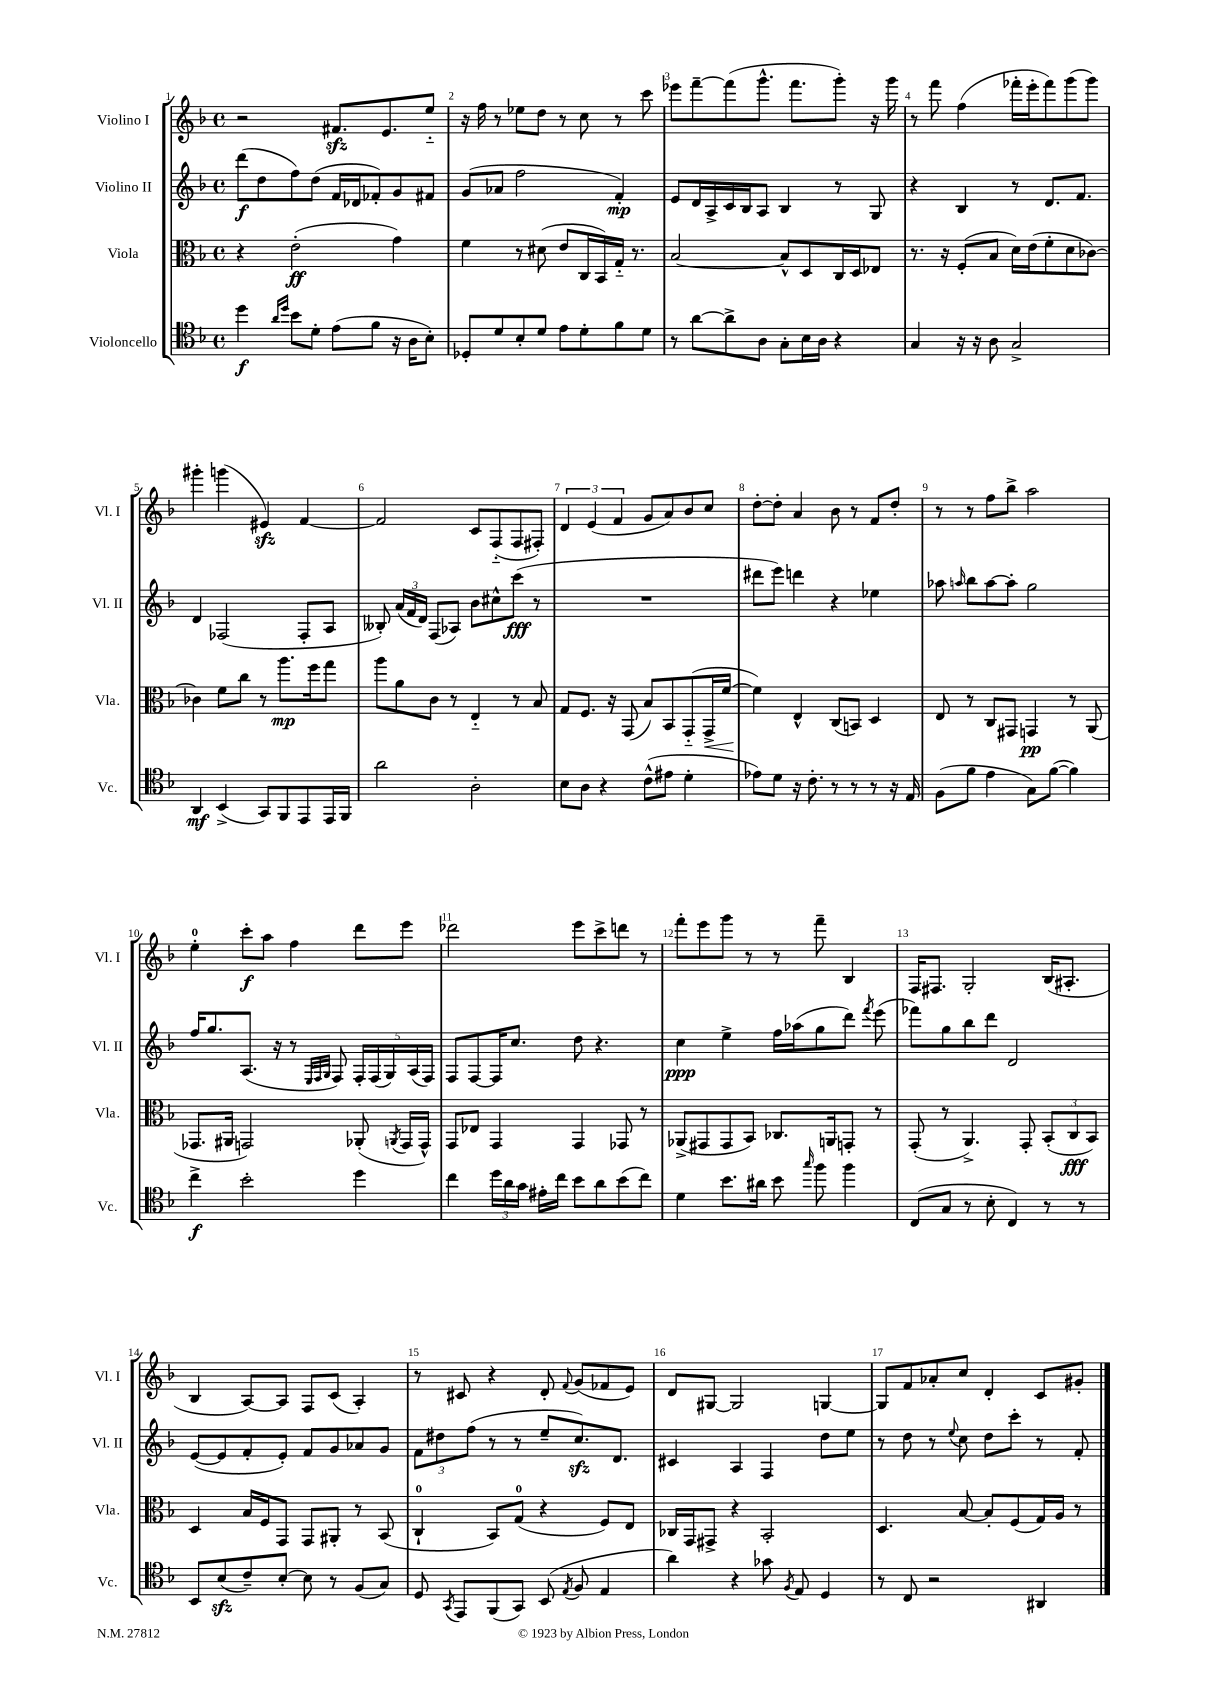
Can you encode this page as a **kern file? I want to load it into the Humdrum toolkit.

**kern	**kern	**kern	**kern
*staff4	*staff3	*staff2	*staff1
*clefC4	*clefC3	*clefG2	*clefG2
*k[b-]	*k[b-]	*k[b-]	*k[b-]
*M4/4	*M4/4	*M4/4	*M4/4
*met(c)	*met(c)	*met(c)	*met(c)
4dd\	4r	(8ddd\L	2r
.	.	8dd\	.
16qqa/LL	.	.	.
16qqdd/JJ	.	.	.
8b-\L	(2e'\	8ff\)	.
8d'\J	.	(8dd\J	.
(8e\L	.	16f/LL	8.f#/L
.	.	16d-/J	.
8f\J	.	8f-'/)	.
.	.	.	8.e/
16r	4g\)	8g/	.
16A\LK	.	.	.
8B-'\J)	.	8f#/J	8ee'~/J
=	=	=	=
8D-'/L	4f\	(8g/L	16r
.	.	.	16ff\
8d/	.	8a-/J	8r
8B-'/	8r	2ff\	8ee-\L
8d/J	(8d#\	.	8dd\J
8e\L	8e/L	.	8r
8d'\	16C/L	.	8cc\
.	16BB-/)	.	.
8f\	16G'~/JJ	4f'/)	8r
.	8.r	.	.
8d\J	.	.	8ccc\
=	=	=	=
8r	[2B-/	8e/L	8eee-\L
[8a\L	.	16d/L	[8fff~\
.	.	16A^/	.
8a^\]	.	16c/	(8fff\]
.	.	16B-/J	.
8A\J	.	8A/J	8.ggg^^\J
8G'\L	8B-^^/]L	4B-/	.
.	.	.	8.fff\L
16B-\L	8D/	.	.
16A\JJ	.	.	.
4r	16C/L	8r	8ggg'\J)
.	16D/J	.	.
.	8E-/J	8G/	16r
.	.	.	16ggg\
=	=	=	=
4G/	8.r	4r	8r
.	.	.	8fff\
.	16r	.	.
16r	(8F'/L	4B-/	(4ff\
16r	.	.	.
8A\	8B-/J	.	.
2G^/	16d\LL)	8r	16fff-'\LL
.	(16e\J	.	16eee'\J
.	8f'\	8.d/L	8fff-\)
.	8d\	.	(8ggg\
.	.	8.f/J	.
.	[8c-\J)	.	8ggg\J)
=	=	=	=
4AA/	4c-\]	4d/	4ggg#'\
(4BB-^/	8f\L	(2F-/	(4ggg\
.	8cc\J	.	.
8GG/L)	8r	.	4e#/)
8FF/	8.aa\L	.	.
8EE/	.	8F-'/L	[4f/
.	16ff\k	.	.
16EE/L	8gg\J	8A/J	.
16FF/JJ	.	.	.
=	=	=	=
2a\	8aa\L	8B--'/)	2f/]
.	8a\	(24a/LL	.
.	.	24f/	.
.	.	24d/JJ)	.
.	8c\J	(8F/L	.
.	8r	8A-/J)	.
2A'\	4E'~/	8b-\L	8c/L
.	.	8cc#^^\	(8F'~/
.	8r	(8ccc\J	8F/
.	8B-/	8r	8F#'/J)
=	=	=	=
8B-\L	8G/L	1r	6d/
8A\J	8.F/J	.	.
.	.	.	(6e/
4r	.	.	.
.	16r	.	.
.	.	.	6f/
.	(8GG/	.	.
(8c^^\L	8B-/L)	.	8g/L
8e#\J	8BB-/	.	8a/)
4d'\	(8GG'~/	.	8b-/
.	16GG^/L	.	8cc/J
.	[16f/JJ	.	.
=	=	=	=
8e-\L)	4f\])	8ddd#\L	[8dd'\L
8d\J	.	8eee\J)	8dd'\]J
16r	4E^^/	4ddd\	4a/
8.c'\	.	.	.
8r	(8C/L	4r	8b-\
8r	8BB/J)	.	8r
8r	4D/	4ee-\	8f/L
16r	.	.	8dd'/J
16E/	.	.	.
=	=	=	=
(8F\L	8E/	8aa-\	8r
.	.	16qqaa/	.
8f\J	8r	8bb-\L	8r
4e\	8C/L	[8aa\	8ff\L
.	8GG#/J	8aa'\]J	8bb-^\J
8G\L)	4GG/	2gg\	2aa\
([8f\J	.	.	.
4f\])	8r	.	.
.	(8AA/	.	.
=	=	=	=
4cc^\	8.GG-/L	16ff/LK	4ee'\
.	.	8.gg/	.
.	16AA#/Jk	.	.
2b-'\	2GG/)	(8.A/J	8ccc'\L
.	.	.	8aa\J
.	.	16r	.
.	.	8r	4ff\
.	.	32qqE/LLL	.
.	.	32qqF/	.
.	.	32qqG/JJJ	.
.	.	8F/)	.
4dd\	(8AA-'/	20F'/LL	8ddd\L
.	.	(20F/	.
.	.	20G/)	.
.	8qAA/	.	.
.	16GG/LL	.	8eee\J
.	.	(20A/	.
.	16GG^^/JJ)	.	.
.	.	20F/JJ)	.
=	=	=	=
4cc\	8GG/L	8F/L	2ddd-\
.	8E-/J	[8F/	.
24dd\LL	4GG/	16F/]K	.
24a\	.	.	.
.	.	8.cc/J	.
24g\JJ	.	.	.
16e#'\LL	.	.	.
16cc\JJ	.	.	.
8b-\L	4GG/	8dd\	8eee\L
8a\	.	4.r	8ccc^\
(8b-\	8GG-/	.	8ddd\J
8cc\J)	8r	.	8r
=	=	=	=
4d\	(8AA-^/L	4cc\	8fff'\L
.	8GG#/	.	8eee\
8.b-\L	8GG#/	4ee^\	8ggg\J
.	8BB-/J)	.	8r
16a#\Jk	.	.	.
8b-\	8.C-/L	16ff\LL	8r
.	.	(16aa-\J	.
16qqgg/	.	.	.
8ff\	.	8gg\	8fff~\
.	16AA/k	.	.
4ff\	8GG'/J	8ddd\J)	4B-/
.	.	8qfff/	.
.	8r	(8eee\	.
=	=	=	=
(8C/L	(8GG'/	8fff-\L)	16F/LK
.	.	.	8.F#/J
8G/J	8r	8gg\	.
8r	4.AA^/)	8bb-\	2G'/
8B-'\	.	8ddd\J	.
4C/)	.	2d/	.
.	8GG'/	.	.
8r	(12BB-'/L	.	(16B-/LK
.	.	.	8.A#'/J
.	12C/	.	.
8r	.	.	.
.	12BB-/J)	.	.
=	=	=	=
8BB-/L	4D/	([8e/L	4B-/
(8B-/	.	8e/]	.
8c~/)	16B-/LL	8f'/	[8A/L)
.	16F/J	.	.
[8B-'/J	8GG/J	8e'/J)	8A/]J
8B-\]	8GG/L	8f/L	8F/L
8r	8AA#'/J	8g/	(8c/J
(8F/L	8r	8a-/	4A'/)
8G/J)	(8BB-/	8g/J	.
=	=	=	=
8D/	4C`/	12f\L	8r
.	.	12dd#\	.
8qGG/	.	.	.
8EE/L	.	.	8c#/
.	.	(12ff\J	.
(8FF/	8BB-/L)	8r	4r
8GG/J)	(8G/J	8r	.
(8BB-/	4r	8ee~/L	8d'/
8qE/	.	.	8qqf/
8F/	.	8.cc/)	(8g/L
4E/	8F/L)	.	8f-/
.	.	8.d/J	.
.	8E/J	.	8e/J)
=	=	=	=
4a\)	16C-/LL	4c#/	8d/L
.	16GG/J	.	.
.	8GG#^/J	.	[8G#/J
4r	4r	4A/	2G#/]
8g-\	2BB-'/	4F/	.
8qF/	.	.	.
8E/	.	.	.
4D/	.	8dd\L	[4G/
.	.	8ee\J	.
=	=	=	=
8r	4.D/	8r	8G/]L
8C/	.	8dd\	8f/
2r	.	8r	8a-'/
.	.	8qqee/	.
.	[8B-/	8cc\	8cc/J
.	8B-'/]L	8dd\L	4d'/
.	(8F/	8ccc'\J	.
4AA#/	16G/L)	8r	8c/L
.	16A/JJ	.	.
.	8r	8f'/	8g#'/J
==	==	==	==
*-	*-	*-	*-
